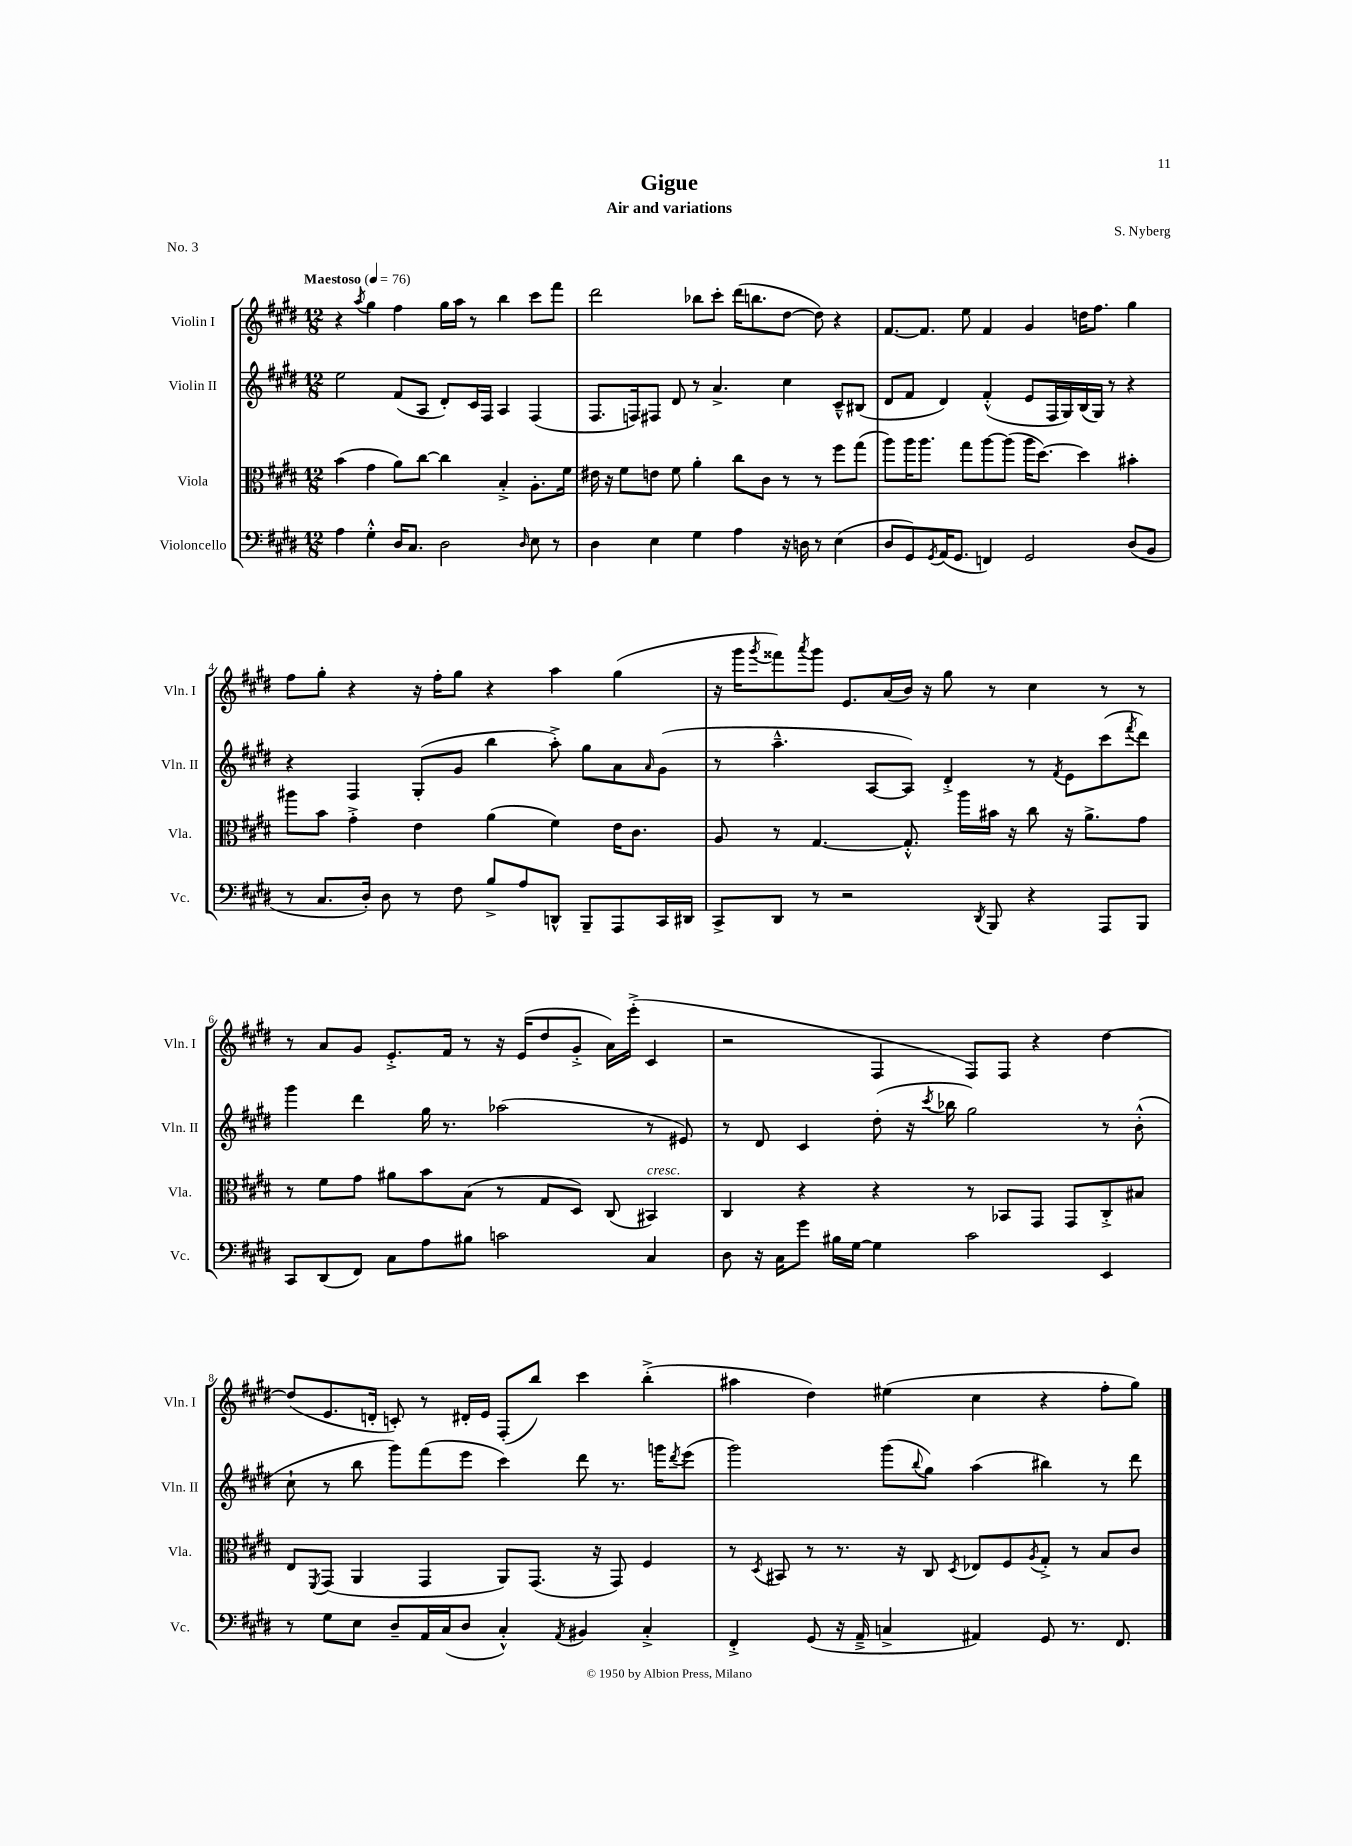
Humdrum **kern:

**kern	**kern	**kern	**kern
*part4	*part3	*part2	*part1
*staff4	*staff3	*staff2	*staff1
*I"Violoncello	*I"Viola	*I"Violin II	*I"Violin I
*I'Vc.	*I'Vla.	*I'Vln. II	*I'Vln. I
*clefF4	*clefC3	*clefG2	*clefG2
*k[f#c#g#d#]	*k[f#c#g#d#]	*k[f#c#g#d#]	*k[f#c#g#d#]
*M12/8	*M12/8	*M12/8	*M12/8
*MM76	*MM76	*MM76	*MM76
=1	=1	=1	=1
!	!	!	!LO:TX:a:B:t=Maestoso
4A\	(4b\	2ee\	4r
.	.	.	8qaa/
4G#'^^\	4g#\	.	4gg#\
16D#/KL	8a\L)	(8f#/L	4ff#\
8.C#/J	.	.	.
.	[8cc#\J	8A/J	.
2D#\	4cc#\]	8d#'/L)	16gg#\LL
.	.	.	16aa\JJ
.	.	16c#/L	8r
.	.	16F#/JJ	.
.	4B'^/	4A/	4bb\
16qqD#/	.	.	.
8E\	8.A'\L	(4F#/	8ccc#\L
8r	.	.	8fff#\J
.	16f#\Jk	.	.
=2	=2	=2	=2
4D#\	16e#X\	8.F#/L	2ddd#\
.	16r	.	.
.	8f#\L	.	.
.	.	16Fn/k)	.
4E\	8en\J	8F#X/J	.
.	8f#\	8d#/	.
4G#\	4a'\	8r	8bb-X\L
.	.	4.a^/	8ccc#'\J
4A\	8cc#\L	.	(16ddd#\KL
.	.	.	8.bbn\
.	8c#\J	.	.
16r	8r	4cc#\	[8dd#\J
16Dn\	.	.	.
8r	8r	.	8dd#\])
(4E\	8ff#\L	8c#~^^/L	4r
.	(8gg#\J	(8B#X/J	.
=3	=3	=3	=3
8D#/L	8aa\L)	8d#/L	[8.f#/L
8GG#/)	16aa\K	8f#/J	.
.	8.aa\J	.	8.f#/J]
8qGG#/	.	.	.
(16AA/K	.	4d#/)	.
8.GG#/J	.	.	.
.	8gg#\L	.	8ee\
4FFn/)	[8aa\	(4f#'^^/	4f#/
.	(8aa\J]	.	.
2GG#/	16aa\KL	8e/L	4g#/
.	[8.dd#\J)	.	.
.	.	16F#/L	.
.	.	16G#/)	.
.	4dd#\]	(16B/	16ddn\KL
.	.	16G#/JJ)	8.ff#\J
.	.	8r	.
(8D#/L	4b#X'\	4r	4gg#\
8BB/J	.	.	.
!!LO:LB:g=z
=4	=4	=4	=4
8r	8aa#X\L	4r	8ff#\L
8.C#/L	8b\J	.	8gg#'\J
.	4g#'^\	4F#/	4r
16D#'/Jk)	.	.	.
8D#\	.	.	.
8r	4e\	(8G#'/L	16r
.	.	.	16ff#'\KL
8F#\	.	8g#/J	8gg#\J
8B^/L	(4a\	4bb\	4r
8A/	.	.	.
8DDn^^/J	4f#\)	8aa'^\)	4aa\
8BBB~/L	.	8gg#\L	.
8AAA/	16e\KL	8a\	(4gg#\
.	8.c#\J	.	.
.	.	16qqa/	.
16CC#/L	.	(8g#\J	.
16DD#X/JJ	.	.	.
=5	=5	=5	=5
8CC#^/L	8A/	8r	16r
.	.	.	16ggg#\KL
.	.	.	8qggg#/
8DD#/J	8r	4.aa~^^\	8fff##X\)
.	.	.	8qaaa/
8r	[4.G#/	.	8ggg#\J
2r	.	.	8.e/L
.	.	[8A/L	.
.	.	.	(16a/L
.	8.G#'^^/]	8A/J])	16b/JJ)
.	.	.	16r
.	.	4d#'^/	8gg#\
.	16aa\LL	.	.
8qDD#/	.	.	.
8BBB/	16b#X\JJ	.	8r
.	16r	.	.
4r	8cc#\	8r	4cc#\
.	.	8qf#/	.
.	16r	8e\L	.
.	8.a^\L	.	.
8AAA/L	.	(8ccc#\	8r
.	.	8qfff#/	.
8BBB/J	8g#\J	8ddd#\J)	8r
!!LO:LB:g=z
=6	=6	=6	=6
8CC#/L	8r	4ggg#\	8r
(8DD#/	8f#\L	.	8a/L
8FF#/J)	8g#\J	4ddd#\	8g#/J
8C#\L	8a#X\L	.	8.e'^/L
8A\	8b\	16gg#\	.
.	.	8.r	16f#/Jk
8B#X\J	(8B\J	.	8r
2cn\	8r	(2aa-X\	16r
.	.	.	(16e/KL
.	8G#/L	.	8dd#/
.	8D#/J)	.	8g#'^/J
.	(8C#/	.	16a\LL)
.	.	.	(16eee'^\JJ
!	!LO:TX:a:i:t=cresc.	!	!
4C#/	4BB#X/)	8r	4c#/
.	.	8e#X/)	.
=7	=7	=7	=7
8D#\	4C#/	8r	2r
16r	.	8d#/	.
16C#\KL	.	.	.
8g#\J	4r	4c#/	.
16B#X\LL	.	.	.
[16G#\JJ	.	.	.
4G#\]	4r	(8dd#'\	4F#/
.	.	16r	.
.	.	8qccc#/	.
.	.	16bb-X\	.
2c#\	8r	2gg#\)	8F#/L)
.	8BB-X/L	.	8F#/J
.	8GG#/J	.	4r
.	8GG#/L	.	.
4EE/	8C#'^/	8r	[4dd#\
.	8B#X/J	(8b'^^\	.
!!LO:LB:g=z
=8	=8	=8	=8
8r	8E/L	8cc#`\	(8dd#/L]
.	8qFF#/	.	.
8G#\L	(8GG#/J	8r	8.e/
8E\J	4AA/	8bb\	.
.	.	.	16dn'/Jk
8D#~/L	.	8ggg#\L)	8cn'/)
16AA/L	4GG#/	(8fff#\	8r
(16C#/J	.	.	.
8D#/J	.	8eee\J	16d#X'/LL
.	.	.	16e/JJ
4C#'^^/)	8AA/L)	4ccc#\)	(8F#'/L
.	(8.GG#/J	.	8bb/J)
8qAA/	.	.	.
4BB#X/	.	8ddd#\	4ccc#\
.	16r	.	.
.	8GG#/)	8.r	.
4C#'^/	4F#/	.	(4bb'^\
.	.	16gggn\KL	.
.	.	8qddd#/	.
.	.	(8eee\J	.
=9	=9	=9	=9
4FF#'^/	8r	2ggg#\)	4aa#X\
.	8qD#/	.	.
.	8BB#X/	.	.
(8GG#/	8r	.	4dd#\)
16r	8.r	.	.
16AA~^/	.	.	.
4Cn^/	.	(8ggg#\L	(4ee#X\
.	16r	.	.
.	.	8qqbb/	.
.	8C#/	8gg#\J)	.
.	8qD#/	.	.
4AA#X/)	8E-X/L	(4aa\	4cc#\
.	8F#/	.	.
.	8qA/	.	.
8GG#/	8G#'^/J	4bb#X\)	4r
8.r	8r	.	.
.	8B/L	8r	8ff#'\L
8.FF#/	.	.	.
.	8c#/J	8ddd#\	8gg#\J)
==	==	==	==
*-	*-	*-	*-
